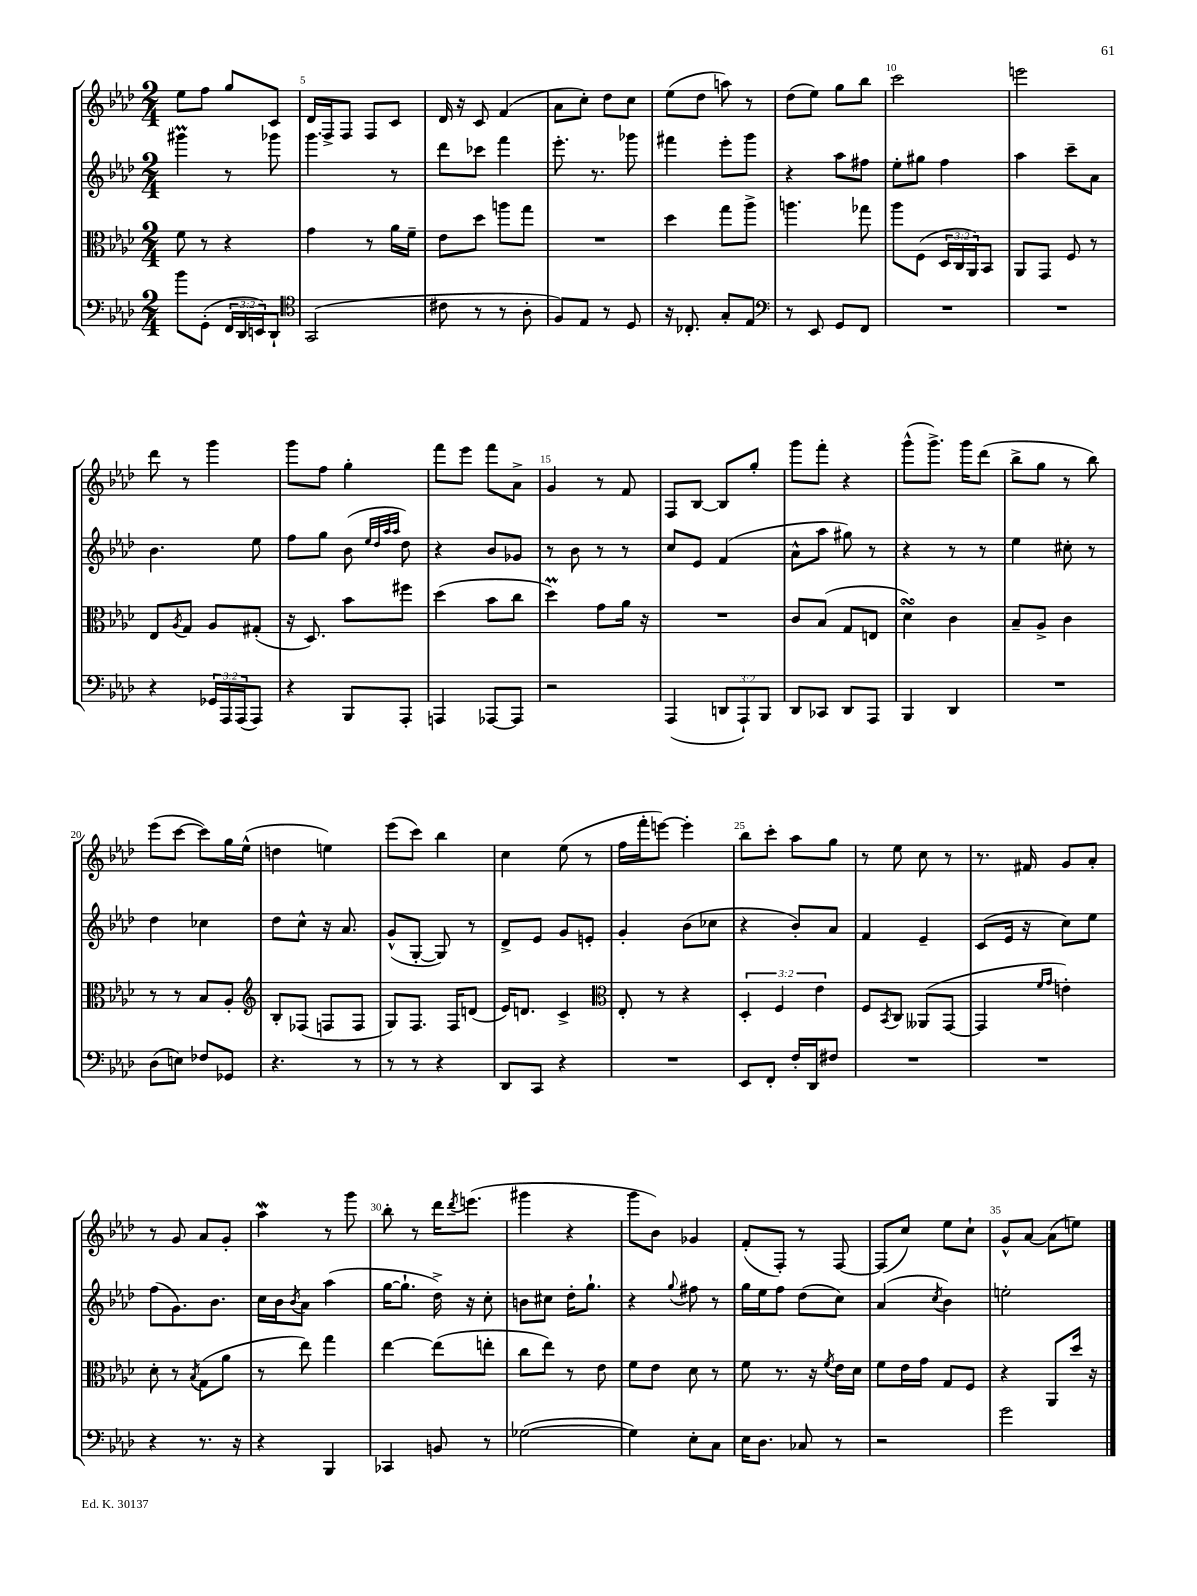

**kern	**kern	**kern	**kern
*staff4	*staff3	*staff2	*staff1
*clefF4	*clefC3	*clefG2	*clefG2
*k[b-e-a-d-]	*k[b-e-a-d-]	*k[b-e-a-d-]	*k[b-e-a-d-]
*M2/4	*M2/4	*M2/4	*M2/4
8b-	8f	4ggg#	8ee-
(8GG'	8r	.	8ff
24FF	4r	8r	8gg
24DD-	.	.	.
24EE)	.	.	.
8DD-`	.	8ggg-	8c
=	=	=	=
*clefC4	*	*	*
(2GG	4g	4.ggg	16d-
.	.	.	16F^
.	.	.	8F
.	8r	.	8F
.	16a-	8r	8c
.	16f~	.	.
=	=	=	=
8c#	8e-	8ddd-	16d-
.	.	.	16r
8r	8dd-	8ccc-	8c
8r	8aa	4fff	(4f
8A-'	8gg	.	.
=	=	=	=
8F)	2r	8.eee-'	8a-
8E-	.	.	8cc')
.	.	8.r	.
8r	.	.	8dd-
8D-	.	8ggg-	8cc
=	=	=	=
16r	4dd-	4fff#	(8ee-
8.C-'	.	.	.
.	.	.	8dd-
8G'	8gg	8eee-'	8aa)
8E-	8aa-^	8ggg	8r
=	=	=	=
*clefF4	*	*	*
8r	4.aa	4r	(8dd-
8EE-	.	.	8ee-)
8GG	.	8aa-	8gg
8FF	8gg-	8ff#	8bb-
=	=	=	=
2r	8aa-	8ee-'	2ccc
.	(8F	8gg#	.
.	24D-	4ff	.
.	24C	.	.
.	24AA-)	.	.
.	8BB-	.	.
=	=	=	=
2r	8AA-	4aa-	2eee
.	8GG	.	.
.	8F	8ccc~	.
.	8r	8a-	.
=	=	=	=
4r	8E-	4.b-	8ddd-
.	8qA-	.	.
.	8G	.	8r
24GG-	8A-	.	4ggg
24AAA-	.	.	.
(24AAA-	.	.	.
8AAA-)	(8G#'	8ee-	.
=	=	=	=
4r	16r	8ff	8ggg
.	8.D-)	.	.
.	.	8gg	8ff
8BBB-	8b-	(8b-	4gg'
.	.	32qqee-	.
.	.	32qqdd-	.
.	.	32qqaa-	.
.	.	32qqaa-	.
8AAA-'	8ff#	8dd-)	.
=	=	=	=
4AAA	(4dd-	4r	8fff
.	.	.	8eee-
[8AAA-	8b-	8b-	8fff
8AAA-]	8cc	8g-	8a-^
=	=	=	=
2r	4dd-)	8r	4g
.	.	8b-	.
.	8g	8r	8r
.	16a-	8r	8f
.	16r	.	.
=	=	=	=
(4AAA-	2r	8cc	8F
.	.	8e-	[8B-
12DD	.	(4f	8B-]
12AAA-`)	.	.	.
.	.	.	8gg'
12BBB-	.	.	.
=	=	=	=
8DD-	8c	8a-^^	8ggg
8CC-	(8B-	8aa-	8fff'
8DD-	8G	8gg#)	4r
8AAA-	8E	8r	.
=	=	=	=
4BBB-	4d-)	4r	(8ggg^^
.	.	.	8.ggg^)
4DD-	4c	8r	.
.	.	.	16ggg
.	.	8r	(8ddd-
=	=	=	=
2r	8B-~	4ee-	8bb-^
.	8A-^	.	8gg
.	4c	8cc#'	8r
.	.	8r	8bb-)
=	=	=	=
(8D-	8r	4dd-	(8eee-
8E)	8r	.	[8ccc
8F-	8B-	4cc-	8ccc])
8GG-	8A-'	.	16gg
.	.	.	(16ee-^^
=	=	=	=
*	*clefG2	*	*
4.r	8B-'	8dd-	4dd
.	(8F-	8cc^^	.
.	8F	16r	4ee)
.	.	8.a-	.
8r	8F	.	.
=	=	=	=
8r	8G)	(8g^^	(8eee-
8r	8.F	[8G'	8ccc)
4r	.	8G])	4bb-
.	16F	.	.
.	(8d	8r	.
=	=	=	=
8DD-	16e-)	8d-^	4cc
.	8.d	.	.
8CC	.	8e-	.
4r	4c^	8g	(8ee-
.	.	8e'	8r
=	=	=	=
*	*clefC3	*	*
2r	8E-'	4g'	16ff
.	.	.	16fff'
.	8r	.	[8eee)
.	4r	(8b-	4eee']
.	.	8cc-	.
=	=	=	=
8EE-	6D-'	4r	8bb-
8FF'	.	.	8ccc'
.	6F	.	.
16F'	.	8b-')	8aa-
16DD-	.	.	.
.	6e-	.	.
8F#	.	8a-	8gg
=	=	=	=
2r	8F	4f	8r
.	8qBB-	.	.
.	8C	.	8ee-
.	(8AA--	4e-~	8cc
.	[8GG	.	8r
=	=	=	=
2r	4GG]	(8c	8.r
.	.	16e-	.
.	.	16r	16f#
.	16qqf	.	.
.	16qqg	.	.
.	4e')	8cc)	8g
.	.	8ee-	8a-'
=	=	=	=
4r	8d-'	(8ff	8r
.	8r	8.g)	8g
.	8qB-	.	.
8.r	(8G	.	8a-
.	.	8.b-	.
.	8a-	.	8g'
16r	.	.	.
=	=	=	=
4r	8r	16cc	4aa-
.	.	16b-	.
.	.	8qb-	.
.	8ee-)	8a-	.
4BBB-	4gg	(4aa-	8r
.	.	.	8ggg
=	=	=	=
4CC-	[4ee-	[16gg	8bb-'
.	.	8.gg`]	.
.	.	.	8r
8BB	(8ee-]	16dd-^)	16ddd-
.	.	.	8qddd-
.	.	16r	(8.eee
8r	8ee'	8cc'	.
=	=	=	=
([2G-	8cc	8b	4ggg#
.	8ee-)	8cc#	.
.	8r	16dd-'	4r
.	.	8.gg`	.
.	8e-	.	.
=	=	=	=
4G-])	8f	4r	8ggg
.	8e-	.	8b-)
.	.	8qqgg	.
8E-'	8d-	8ff#	4g-
8C	8r	8r	.
=	=	=	=
16E-	8f	16gg	(8f'
8.D-	.	16ee-	.
.	8.r	8ff	8F')
8C-	.	(8dd-	8r
.	16r	.	.
.	8qf	.	.
8r	16e-	8cc)	[8F
.	16d-	.	.
=	=	=	=
2r	8f	(4a-	(8F]
.	16e-	.	8cc)
.	16g	.	.
.	.	8qcc	.
.	8G	4b-)	8ee-
.	8F	.	8cc`
=	=	=	=
2g	4r	2ee'	8g^^
.	.	.	[8a-
.	8AA-	.	(8a-]
.	16dd-	.	8ee)
.	16r	.	.
==	==	==	==
*-	*-	*-	*-
